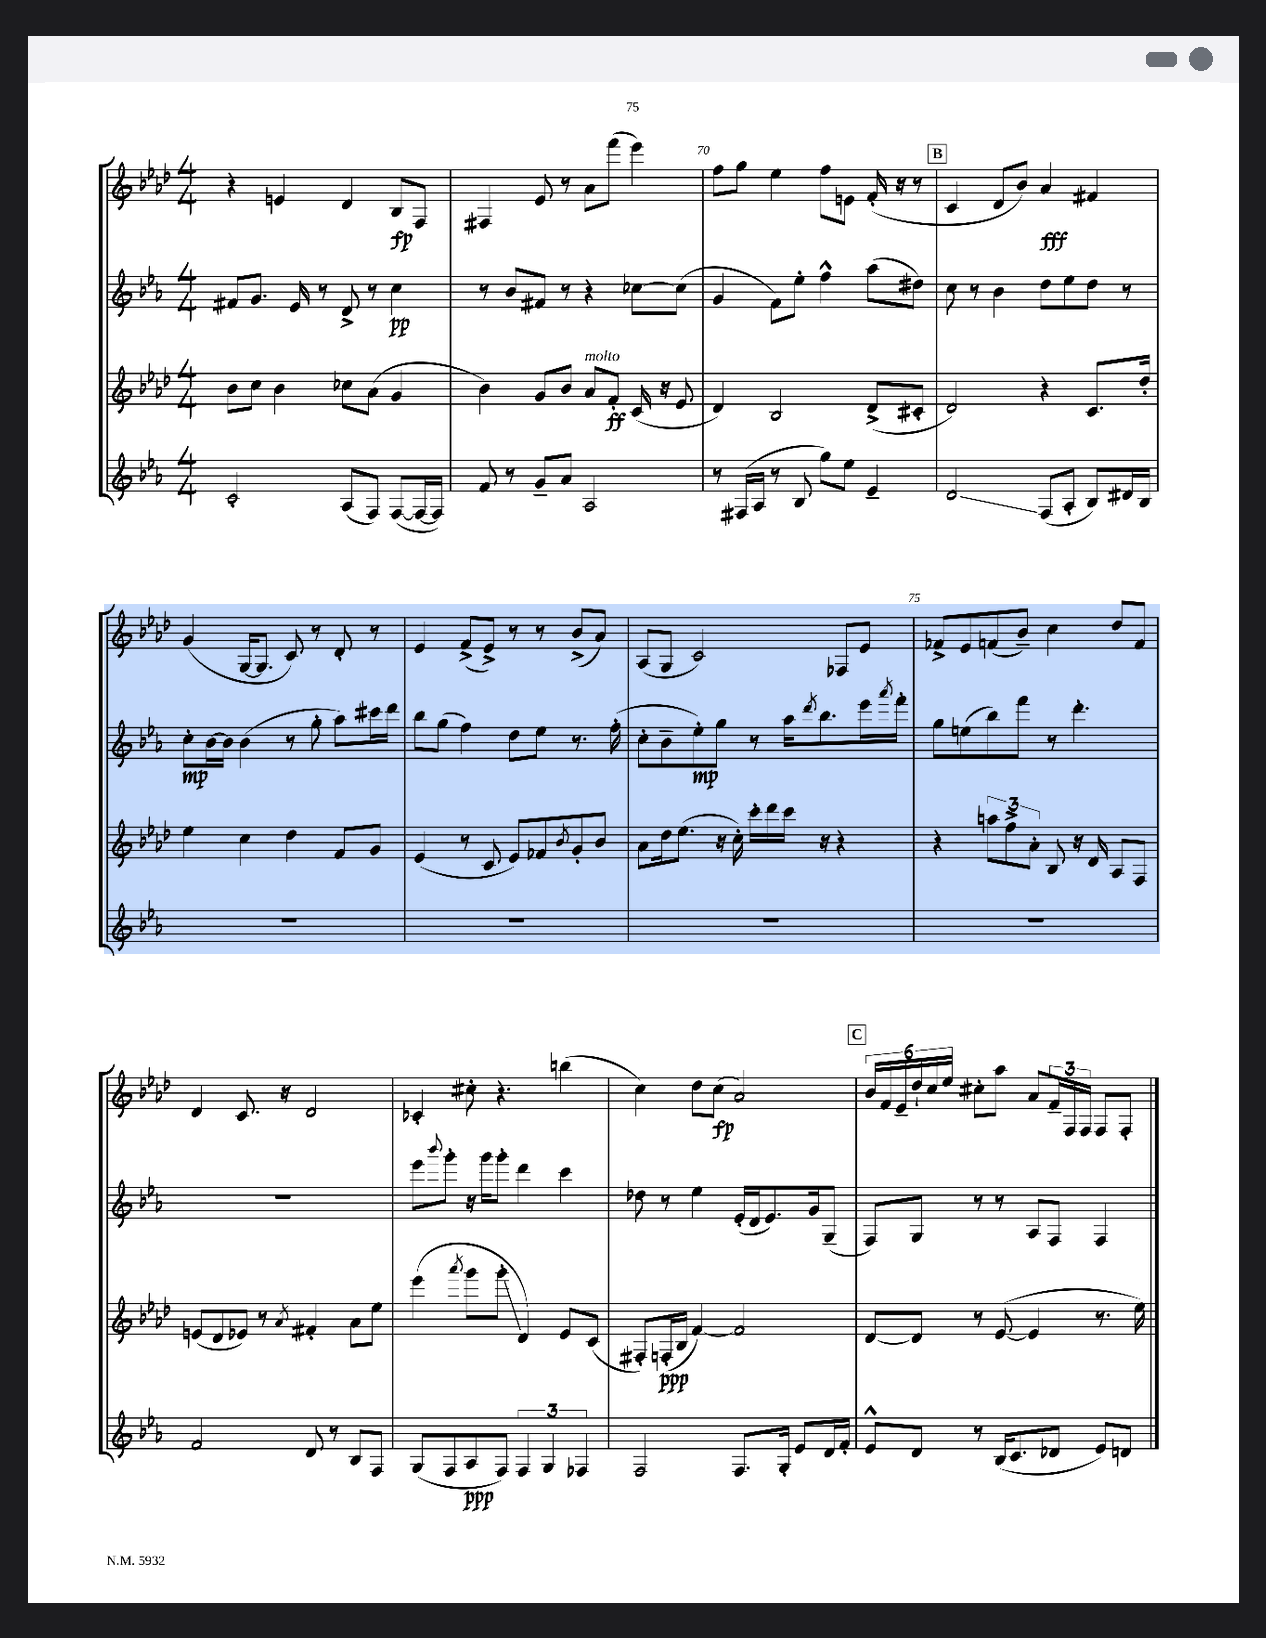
<<
\new StaffGroup <<
\new Staff = "s0" {
    \clef treble \key aes \major \numericTimeSignature \time 4/4
    r4 e'4 des'4 bes8\fp f8 |
    fis4 ees'8 r8 aes'8 f'''8( ees'''4) |
    f''8 g''8 ees''4 f''8 e'8 f'16-.( r16 r8 |
    \mark \markup { \box "B" } c'4 des'8 bes'8) aes'4\fff fis'4 |
    g'4( g16~ g8. c'8) r8 des'8-. r8 |
    ees'4 f'8->( ees'8->) r8 r8 bes'8->( aes'8) |
    aes8( g8 c'2) fes8 ees'8 |
    fes'8-> ees'8 f'8( bes'8--) c''4 des''8 f'8 |
    des'4 c'8. r16 des'2 |
    ces'4-. cis''8-. r4. b''4( |
    c''4) des''8 c''8\fp( aes'2) |
    \mark \markup { \box "C" } \tuplet 6/4 { bes'16 f'16 ees'16-- des''16-! c''16 ees''16 } cis''8-. aes''8 aes'8 \tuplet 3/2 { f'16-- f16 f16 } f8 f8-. \bar "|." |
}
\new Staff = "s1" {
    \clef treble \key ees \major \numericTimeSignature \time 4/4
    fis'8 g'8. ees'16 r8 d'8-> r8 c''4\pp |
    r8 bes'8 fis'8 r8 r4 ces''8~ ces''8( |
    g'4 f'8) ees''8-. f''4-^ aes''8( dis''8) |
    \mark \markup { \box "B" } c''8 r8 bes'4 d''8 ees''8 d''8 r8 |
    c''8-.\mp bes'16~ bes'16 bes'4( r8 g''8-. aes''8) cis'''16 d'''16 |
    bes''8 g''8( f''4) d''8 ees''8 r8. f''16-.( |
    c''8-. bes'8-- ees''8-.\mp) g''8 r8 aes''16 \acciaccatura { d'''8 } bes''8. ees'''16 \acciaccatura { aes'''8 } f'''16-. |
    g''8 e''8( bes''8) f'''8 r8 d'''4.-. |
    R1 |
    ees'''8 \appoggiatura { bes'''8 } g'''8-. r16 g'''16 g'''8-. d'''4 c'''4 |
    des''8 r8 ees''4 ees'16-.( d'16 ees'8.) g'16 g8--( |
    \mark \markup { \box "C" } f8) g8 r8 r8 aes8 f8 f4 \bar "|." |
}
\new Staff = "s2" {
    \clef treble \key aes \major \numericTimeSignature \time 4/4
    bes'8 c''8 bes'4 ces''8 aes'8( g'4 |
    bes'4) g'8 bes'8 aes'8^\markup { \italic "molto" } f'8-.\ff c'16( r16 ees'8 |
    des'4) bes2 des'8->( cis'8-. |
    \mark \markup { \box "B" } des'2) r4 c'8. des''16-. |
    ees''4 c''4 des''4 f'8 g'8 |
    ees'4( r8 c'8 ees'8) fes'8 \acciaccatura { bes'8 } g'8-. bes'8 |
    aes'8 des''16 ees''8.( r16 c''16-.) c'''16-. des'''16 c'''16 r16 r4 |
    r4 \tuplet 3/2 { a''8 f''8-> aes'8-. } bes8 r16 des'16 aes8 f8 |
    e'8( des'8 ees'8) r8 \acciaccatura { aes'8 } fis'4-. aes'8 ees''8 |
    ees'''4( \acciaccatura { aes'''8 } g'''8 g'''8-.\glissando des'4) ees'8 c'8( |
    fis8-.) f16-.\ppp( bes16 f'4~) f'2 |
    \mark \markup { \box "C" } des'8~ des'8 r8 ees'8~( ees'4 r8. ees''16) \bar "|." |
}
\new Staff = "s3" {
    \clef treble \key ees \major \numericTimeSignature \time 4/4
    c'2-. aes8( f8) f8~( f16~ f16) |
    f'8 r8 g'8-- aes'8 aes2 |
    r8 fis16( aes16 r8 bes8 g''8) ees''8 ees'4-- |
    \mark \markup { \box "B" } d'2\glissando f8( aes8-. bes8) dis'16 bes16 |
    R1 |
    R1 |
    R1 |
    R1 |
    f'2 d'8 r8 bes8 f8 |
    g8( f8 aes8\ppp f8) \tuplet 3/2 { f4 g4 fes4 } |
    f2 f8. g16-. ees'8 d'16 f'16-. |
    \mark \markup { \box "C" } ees'8-^ d'8 r8 bes16( c'8. des'8 ees'8) d'8 \bar "|." |
}
>>
>>
\layout { \context { \Score currentBarNumber = #68 \override BarNumber.break-visibility = ##(#f #t #t) barNumberVisibility = #(every-nth-bar-number-visible 5) } }
